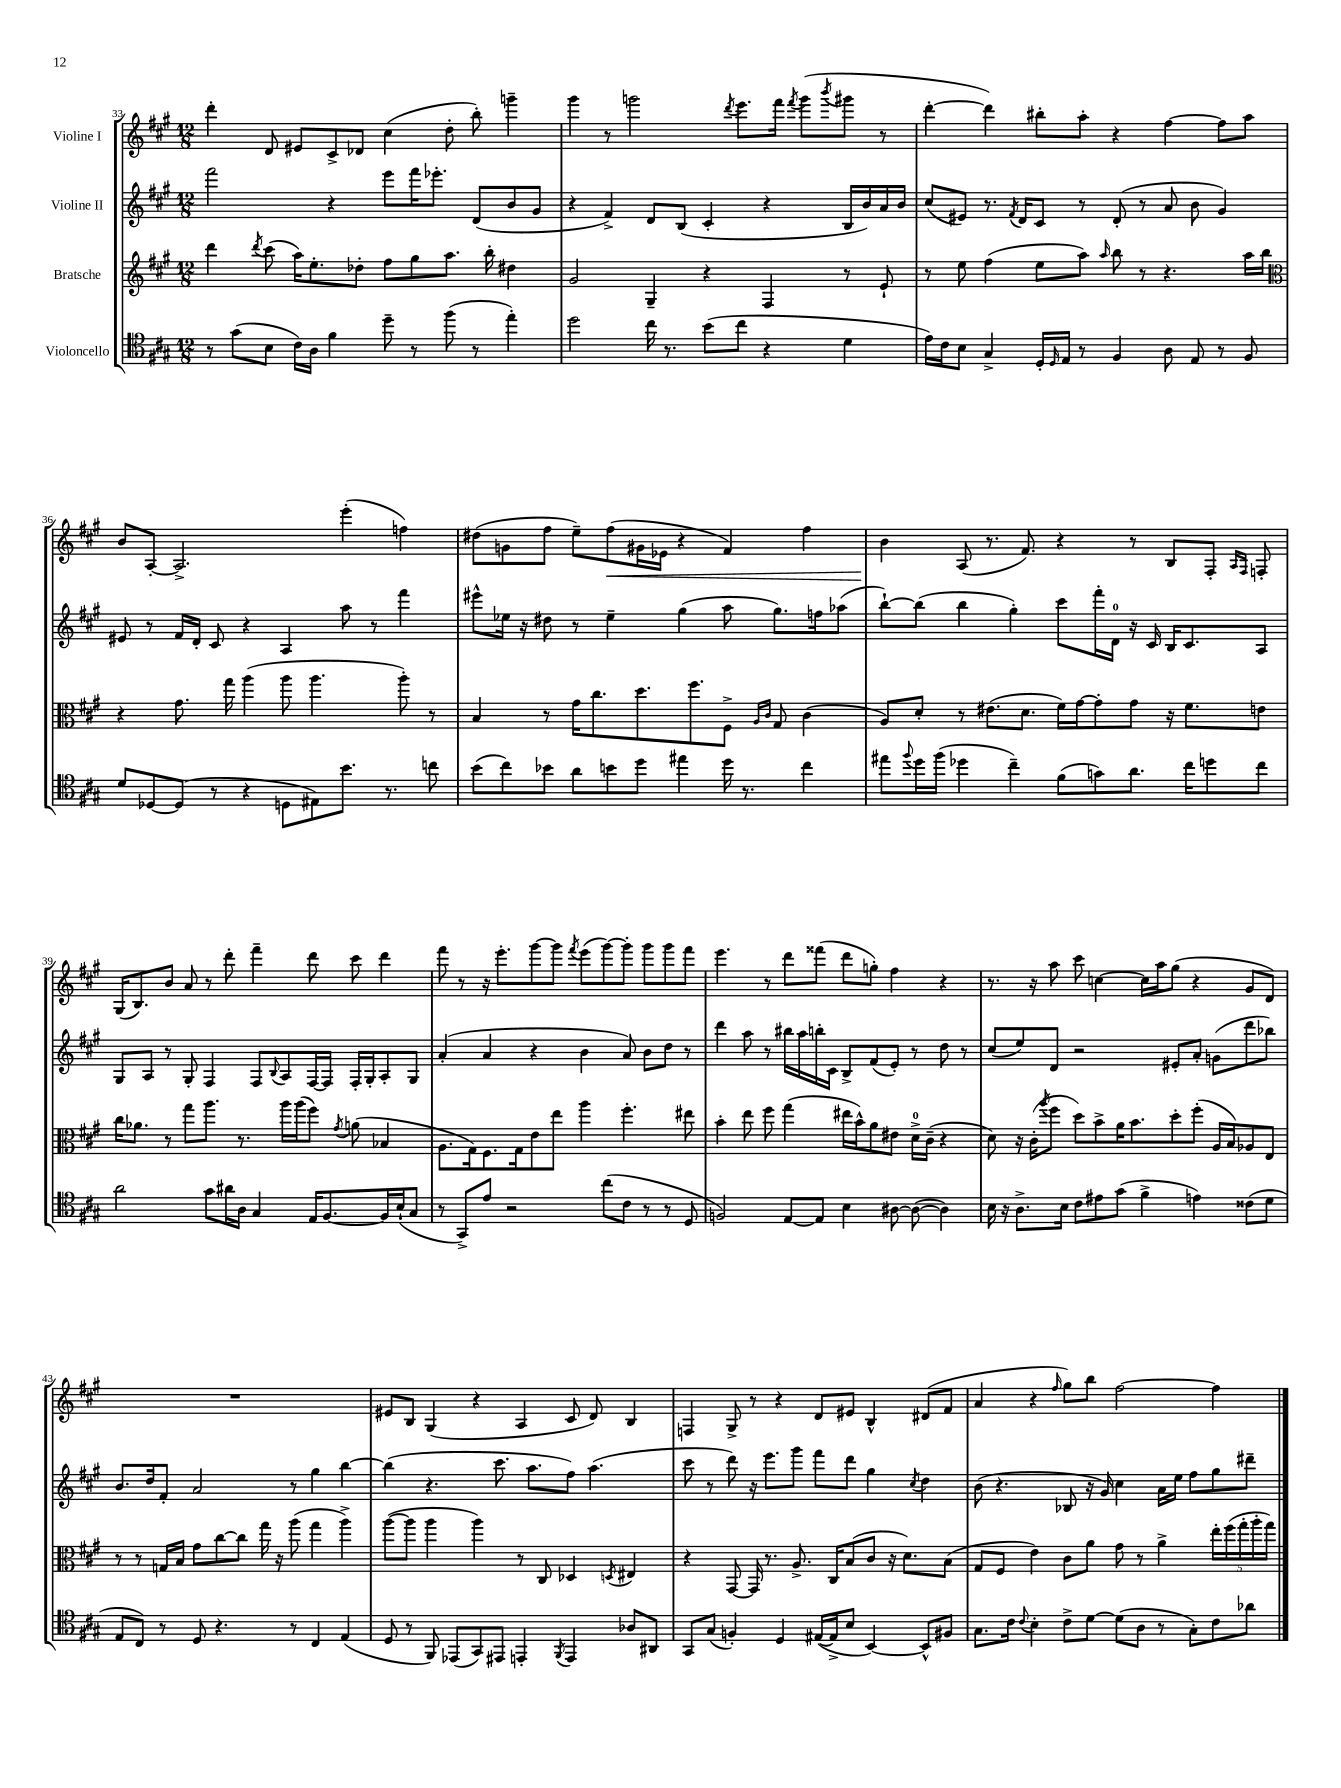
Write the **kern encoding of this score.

**kern	**kern	**kern	**kern
*staff4	*staff3	*staff2	*staff1
*clefC4	*clefG2	*clefG2	*clefG2
*k[f#c#g#]	*k[f#c#g#]	*k[f#c#g#]	*k[f#c#g#]
*M12/8	*M12/8	*M12/8	*M12/8
8r	4ddd\	2fff#\	4ddd'\
(8g#\L	.	.	.
.	8qddd/	.	.
8B\J	(8ccc#\	.	8d/
16c#\LL)	16aa\LK)	.	8e#/L
16A\JJ	8.ee'\	.	.
4f#\	.	4r	8c#^/
.	8dd-'\J	.	8d-/J
8dd~\	8ff#\L	8eee\L	(4cc#\
8r	8gg#\	16fff#\K	.
.	.	8.eee-'\J	.
(8ff#\	8.aa\J	.	8dd'\
8r	.	(8d/L	8bb'\)
.	16bb'\	.	.
4ee'\)	4dd#\	8b/	4ggg~\
.	.	8g#/J	.
=	=	=	=
2dd\	2g#/	4r	4ggg#\
.	.	4f#^/)	8r
.	.	.	2ggg\
16cc#\	4G#~/	8d/L	.
8.r	.	.	.
.	.	(8B/J	.
(8b\L	4r	4c#'/	.
.	.	.	8qddd/
8cc#\J	.	.	8.eee\L
4r	4F#/	4r	.
.	.	.	16fff#\Jk
.	.	.	8qfff#/
.	.	.	(8ggg\L
.	.	.	8qbbb/
4d\	8r	16B/LL	8ggg#\J
.	.	16b/)	.
.	8e`/	16a/	8r
.	.	16b/JJ	.
=	=	=	=
16e\LL)	8r	(8cc#/L	[4ddd'\
16c#\J	.	.	.
8B\J	8ee\	8e#/J)	.
4G#^/	(4ff#\	8.r	4ddd\])
.	.	8qf#/	.
.	.	16d/LK	.
16D'/LL	8ee\L	8c#/J	8bb#'\L
16qqD/	.	.	.
16E/JJ	.	.	.
8r	8aa\J)	8r	8aa'\J
.	16qqaa/	.	.
4F#/	8bb\	(8d'/	4r
.	8r	8r	.
8A\	4.r	8a/	[4ff#\
8E/	.	8b\	.
8r	.	4g#/)	8ff#\]L
8F#/	16aa\LL	.	8aa\J
.	16bb\JJ	.	.
=	=	=	=
*	*clefC3	*	*
8d/L	4r	8e#/	8b/L
[8D-/	.	8r	[8A'/J
(8D-/]J	8.g#\	16f#/LL	2.A^/]
.	.	16d'/JJ	.
8r	.	8c#/	.
.	16gg#\	.	.
4r	(4aa\	4r	.
8D\L	8aa\	4A/	.
8E#\)	4.aa\	.	.
8.b\J	.	8aa\	(4eee'\
.	.	8r	.
8.r	.	.	.
.	8aa'\)	4fff#\	4ff\)
8cc\	8r	.	.
=	=	=	=
(8b\L	4B/	8eee#^^\L	(8dd#\L
8cc#\)	.	16ee-\Jk	8g\
.	.	16r	.
8b-\J	8r	8dd#\	8ff#\J
8a\L	16g#\LK	8r	8ee~\L)
.	8.cc#\	.	.
8b\	.	4ee-~\	(8ff#\
8dd\J	8.dd\	.	16g#\L
.	.	.	16e-\JJ
4ee#\	.	(4gg#\	4r
.	8.ff#\	.	.
16dd\	8F#^\J	8aa\	4f#/)
8.r	.	.	.
.	16qqA/LL	.	.
.	16qqc#/JJ	.	.
.	8G#/	8.gg#\L)	.
4cc#\	(4c#\	.	4ff#\
.	.	16ff\k	.
.	.	(8aa-\J	.
=	=	=	=
8ee#\L	8A/L)	[8bb`\L)	4b\
8qqff#/	.	.	.
16dd\L	8d'/J	(8bb\]J	.
(16ff#\JJ	.	.	.
4dd-\	8r	4bb\	(8A/
.	(8.e#\L	.	8.r
4cc#~\)	.	4gg#'\)	.
.	8.d\J	.	8.f#/)
(8f#\L	16f#\LL)	8ccc#\L	4r
.	[16g#\J	.	.
8g\)	8g#'\]	16fff#'\L	.
.	.	16d\JJ	.
8.a\J	8g#\J	16r	8r
.	.	16c#/	.
.	16r	16B/LK	8B/L
16cc#\LK	8.f#\L	8.c#/	.
8dd\	.	.	8F#'/J
.	.	.	16qqA/LL
.	.	.	16qqF#/JJ
8cc#\J	8e\J	8A/J	8F'/
=	=	=	=
2a\	16cc#\LK	8G#/L	(16G#/LK
.	8.a-\J	.	8.B/)
.	.	8A/J	.
.	8r	8r	8b/J
.	8gg#\L	8G#'/	8a/
8g#\L	8.aa\J	4F#/	8r
16a#\L	.	.	8ddd'\
16A\JJ	8.r	.	.
4G#/	.	8F#/L	4fff#~\
.	.	8qqB/	.
.	16aa\LL	8A/	.
.	(16aa\J	.	.
16E/LK	8ff#\J)	[16F#/L	8ddd\
[8.F#/	.	16F#/]JJ	.
.	8qg#/	.	.
.	(8a\	16F#'/LL	8ccc#\
.	.	16G#'/J	.
16F#/]L	4B-/	8A'/	4ddd\
(16B`/J	.	.	.
8G#/J	.	8G#/J	.
=	=	=	=
8r	8.A\L	(4a'/	8fff#\
8GG#^/L)	.	.	8r
.	16G#\k)	.	.
8e/J	8.F#\	4a/	16r
.	.	.	8.eee'\L
2r	.	.	.
.	16G#\k	.	.
.	8e\	4r	[8ggg#\
.	8ee\J	.	8ggg#\]J
.	.	.	8qfff#/
.	4aa\	4b\	(8eee\L
(8cc#\L	.	.	[8ggg#\)
8c#\J	4.ff#'\	8a/)	8ggg#'\]J
8r	.	8b\L	8ggg#\L
8r	.	8dd\J	8ggg#\
8D/	8ee#\	8r	8fff#\J
=	=	=	=
2F/)	4b'\	4ddd\	4.eee\
.	8ee\	8aa\	.
.	8ff#\	8r	8r
[8E/L	(4gg#\	16bb#\LL	8ddd\L
.	.	16aa\	.
8E/]J	.	16bb'\	(8fff##\J
.	.	16c#\JJ	.
4B\	16ee#\LL	8B^/L	8ddd\L
.	16b^^\J)	.	.
.	8a\	(8f#/	8gg'\J)
[8A#\	8e#\J	8e'/J)	4ff#\
(8A#\_	16d^\LL	8r	.
.	(16c#~\JJ	.	.
4A#\])	4r	8dd\	4r
.	.	8r	.
=	=	=	=
16B\	8d\)	(8cc#/L	8.r
16r	.	.	.
8.A^\L	16r	8ee/)	.
.	(16c#'\LK	.	16r
.	8qaa/	.	.
.	8ff#\J	8d/J	8aa\
16B\Jk	.	.	.
8c#\L	8dd\L)	2r	8ccc#\
8e#\	8b^\	.	[4cc\
(8g#\J	16a\K	.	.
.	8.b\	.	.
4f#^\	.	.	16cc\]LL
.	.	.	16aa\J
.	8dd'\	8e#'/L	(8gg#\J
4e\)	(8ff#'\J	8a'/J	4r
.	16A/LL	(8g\L	.
.	16B/J)	.	.
(8c##\L	8A-/	8ddd\	8g#/L
8d\J	8E/J	8bb-\J)	8d/J)
=	=	=	=
8E/L	8r	8.b/L	1.r
8C#/J)	8r	.	.
.	.	16dd/k	.
8r	16G/LL	8f#'/J	.
.	16B/JJ	.	.
8D/	8g#\L	2a/	.
4.r	[8cc#\	.	.
.	8cc#\]J	.	.
.	16gg#\	.	.
.	16r	.	.
8r	(8aa\	8r	.
4C#/	4gg#\	4gg#\	.
(4E/	4aa^\)	[4bb\	.
=	=	=	=
8D/	([8aa\L	(4bb\]	8e#/L
8r	8aa\]J	.	8B/J
8FF#/)	4aa\	4.r	(4G#/
(8EE-/L	.	.	.
8GG#/)	4aa\)	.	4r
8EE#/J	.	8.ccc#\	.
4EE'/	8r	.	4A/
.	.	8.aa\L	.
.	8C#/	.	.
8qFF#/	.	.	.
4EE/	4D-/	8ff#\J)	8c#/
.	.	(4.aa\	8d/)
.	8qD/	.	.
8A-/L	4E#/	.	4B/
8AA#/J	.	.	.
=	=	=	=
8GG#/L	4r	8ccc#\	4F/
(8G#/J	.	8r	.
4F'/)	[8GG#/	8ddd\)	8G#^/
.	16GG#/]	16r	8r
.	8.r	8.eee\L	.
4D/	.	.	4r
.	8.A^/	8ggg#\J	.
([16E#/LL	.	8fff#\L	8d/L
16E#^/]J	16C#/LK	.	.
8B/J	(8B/	8ddd\J	8e#/J
[4BB/)	8c#/J	4gg#\	4B^^/
.	16r	.	.
.	8.d\L)	.	.
.	.	8qcc#/	.
8BB^^/]L	.	4dd\	(8d#/L
8F#/J	(8B\J	.	8f#/J
=	=	=	=
8.G#\L	8G#/L	(8b\	4a/
.	8F#/J	4.r	.
16c#\Jk	.	.	.
8qqc#/	.	.	.
4B'\	4e\)	.	4r
.	.	.	16qqff#/
8c#^\L	8c#\L	8B-/	8gg#\L)
[8d\J	8a\J	16r	8bb\J
.	.	16g#/)	.
(8d\]L	8g#\	4cc#\	[2ff#\
8A\J	8r	.	.
8r	4a^\	16a\LL	.
.	.	16ee\JJ	.
8G#'\L)	.	8ff#\L	.
8c#\	20ee'\LL	8gg#\	4ff#\]
.	(20ff#\	.	.
.	20gg#'\	.	.
8a-\J	.	8ddd#~\J	.
.	20aa'\	.	.
.	20gg#\JJ)	.	.
==	==	==	==
*-	*-	*-	*-
